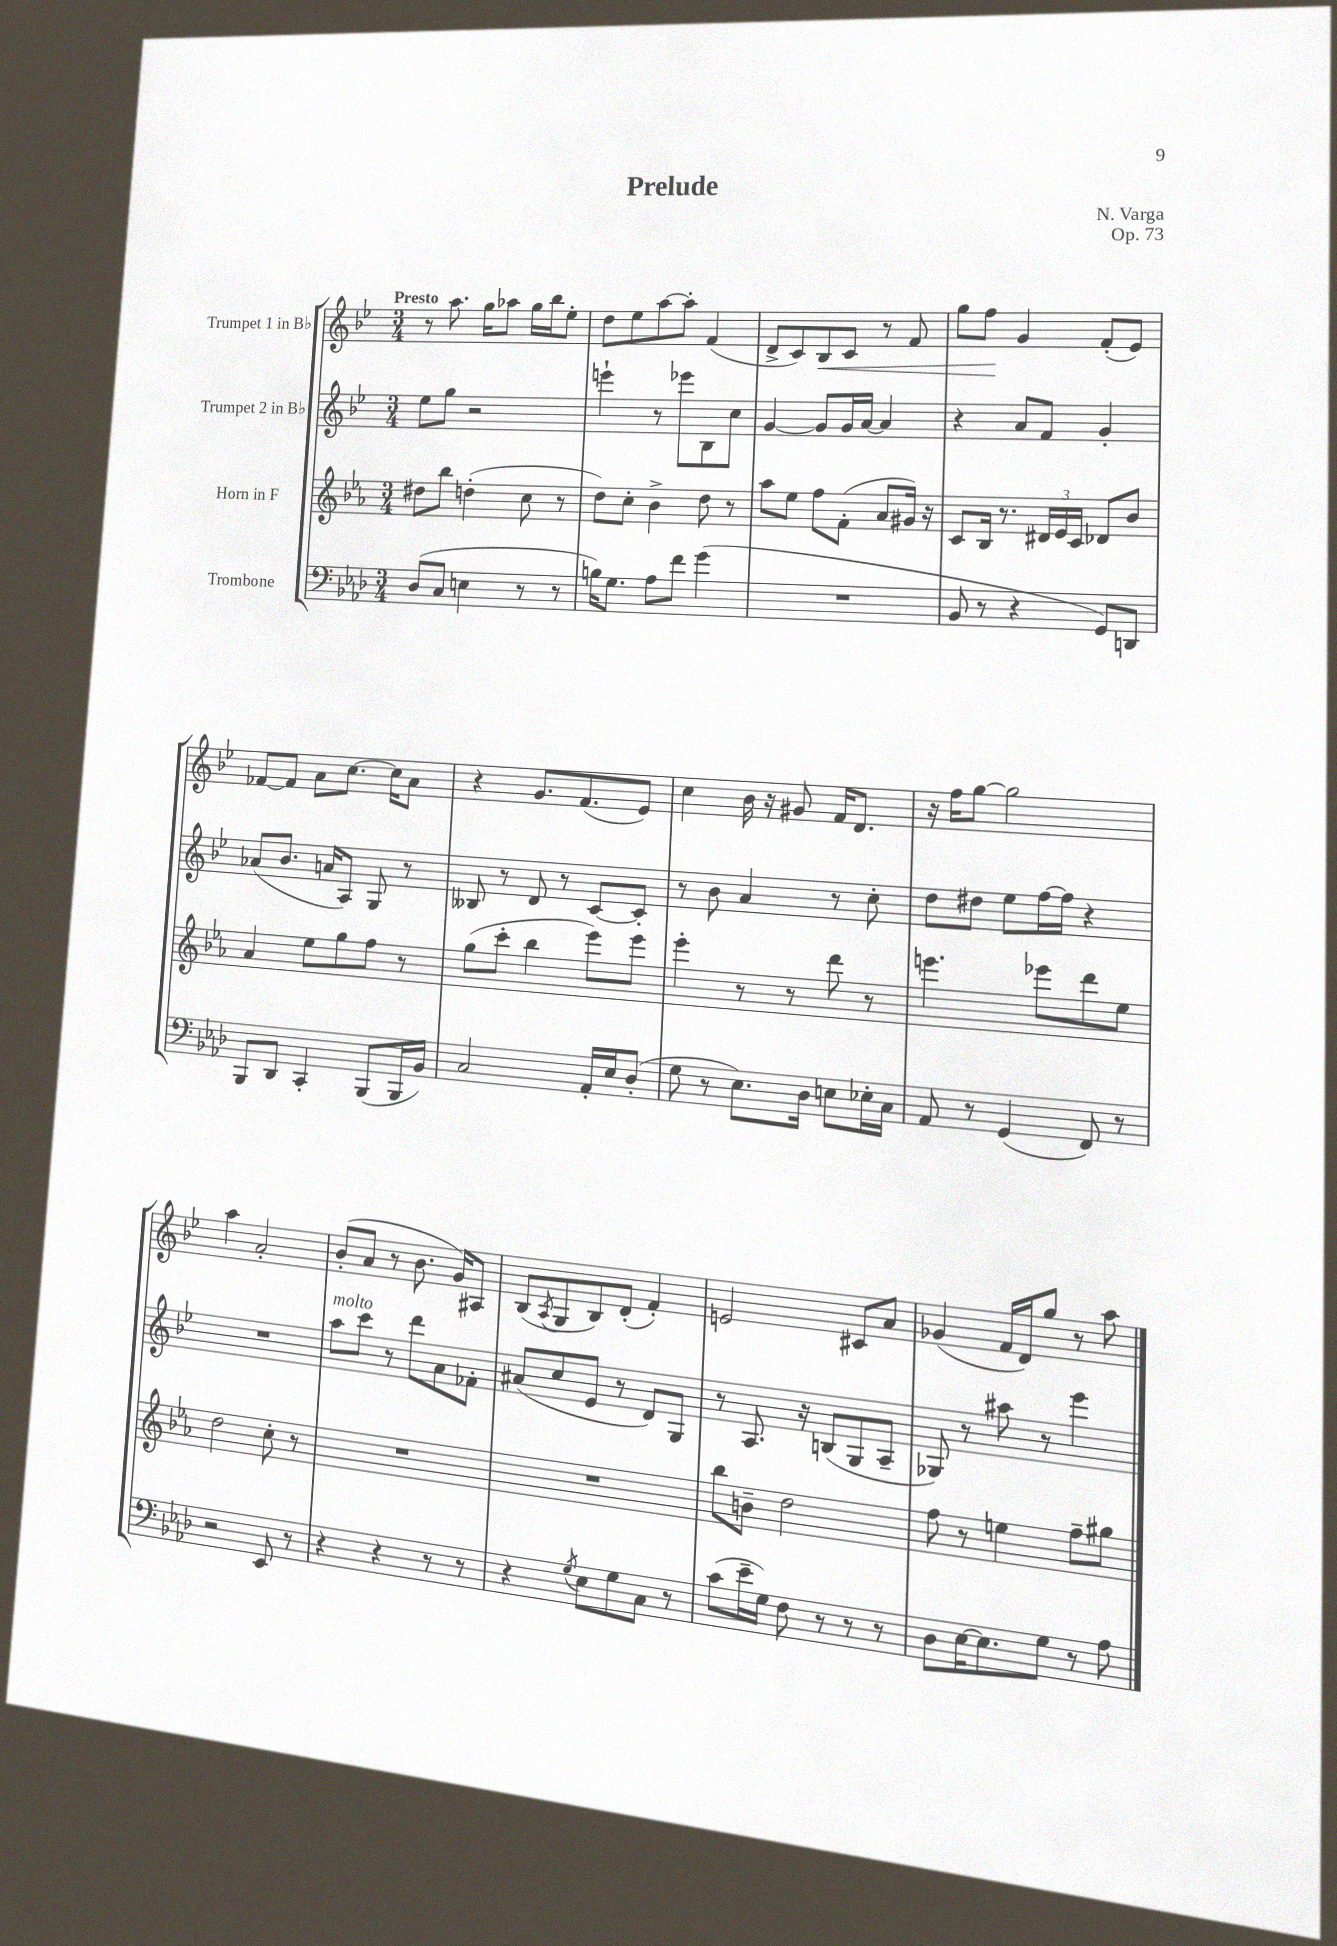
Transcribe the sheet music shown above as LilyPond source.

\header { title = "Prelude" composer = "N. Varga" opus = "Op. 73" }
<<
\new StaffGroup <<
\new Staff = "s0" \with { instrumentName = "Trumpet 1 in Bb" } {
    \clef treble \key bes \major \numericTimeSignature \time 3/4 \tempo "Presto"
    r8 a''8. g''16 aes''8 g''16 bes''16 ees''8-. |
    d''8 ees''8 a''8~ a''8-. f'4( |
    d'8-> c'8) bes8\< c'8 r8 f'8 |
    g''8 f''8\! g'4 f'8-.( ees'8) |
    fes'8~ fes'8 a'8 c''8.~ c''16 a'8 |
    r4 g'8. f'8.( ees'8) |
    c''4 bes'16 r16 gis'8 f'16 d'8. |
    r16 f''16 g''8~ g''2 |
    a''4 a'2-. |
    bes'8-.( a'8 r8 bes'8. g'16) ais8 |
    bes8( \acciaccatura { a8 } g8 bes8) d'8-.( f'4-.) |
    e'2 cis'8 a'8 |
    ges'4( f'16 d'16) g''8 r8 a''8 \bar "|." |
}
\new Staff = "s1" \with { instrumentName = "Trumpet 2 in Bb" } {
    \clef treble \key bes \major \numericTimeSignature \time 3/4
    ees''8 g''8 r2 |
    e'''4-! r8 ees'''8 bes8 c''8 |
    g'4~ g'8 g'16 a'16~ a'4 |
    r4 a'8 f'8 g'4-. |
    aes'8( bes'8. a'16 a8) g8 r8 |
    beses8 r8 d'8 r8 c'8~ c'8-. |
    r8 bes'8 a'4 r8 c''8-. |
    d''8 dis''8 ees''8 f''16~ f''16 r4 |
    R2. |
    a''8^\markup { \italic "molto" } c'''8 r8 d'''8 a'8 fes'8-. |
    ais'8( c''8 ees'8 r8 d'8) g8 |
    r8 a8. r16 b8( g8 a8-- |
    ges8) r8 ais''8 r8 ees'''4 \bar "|." |
}
\new Staff = "s2" \with { instrumentName = "Horn in F" } {
    \clef treble \key ees \major \numericTimeSignature \time 3/4
    dis''8 bes''8 d''4-.( c''8 r8 |
    d''8) c''8-. bes'4-> d''8 r8 |
    aes''8 ees''8 f''8 f'8-.( aes'8 gis'16) r16 |
    c'8 bes16 r8. \tuplet 3/2 { dis'16 ees'16 c'16 } des'8 bes'8 |
    aes'4 ees''8 g''8 f''8 r8 |
    g''8( c'''8-. bes''4 ees'''8) ees'''8 |
    ees'''4-. r8 r8 d'''8 r8 |
    e'''4. ees'''8 d'''8 ees''8 |
    d''2 c''8-. r8 |
    R2. |
    R2. |
    bes''8 b'8-- d''2 |
    f''8 r8 e''4 f''8-- gis''8 \bar "|." |
}
\new Staff = "s3" \with { instrumentName = "Trombone" } {
    \clef bass \key aes \major \numericTimeSignature \time 3/4
    des8( c8 e4 r8 r8 |
    b16) g8. aes8 f'8 g'4( |
    R2. |
    bes,8 r8 r4 g,8) d,8 |
    bes,,8 des,8 c,4-. bes,,8( bes,,16 bes,16) |
    c2 aes,16-. ees16 des8-.( |
    g8 r8 ees8.) des16 e8 ees16-. c16 |
    aes,8 r8 g,4( f,8) r8 |
    r2 ees,8 r8 |
    r4 r4 r8 r8 |
    r4 \acciaccatura { g8 } ees8 g8 c8 r8 |
    c'8( ees'16-- g16) f8 r8 r8 r8 |
    des8 ees16~ ees8. g8 r8 aes8 \bar "|." |
}
>>
>>
\layout { \context { \Score \remove "Bar_number_engraver" } }
